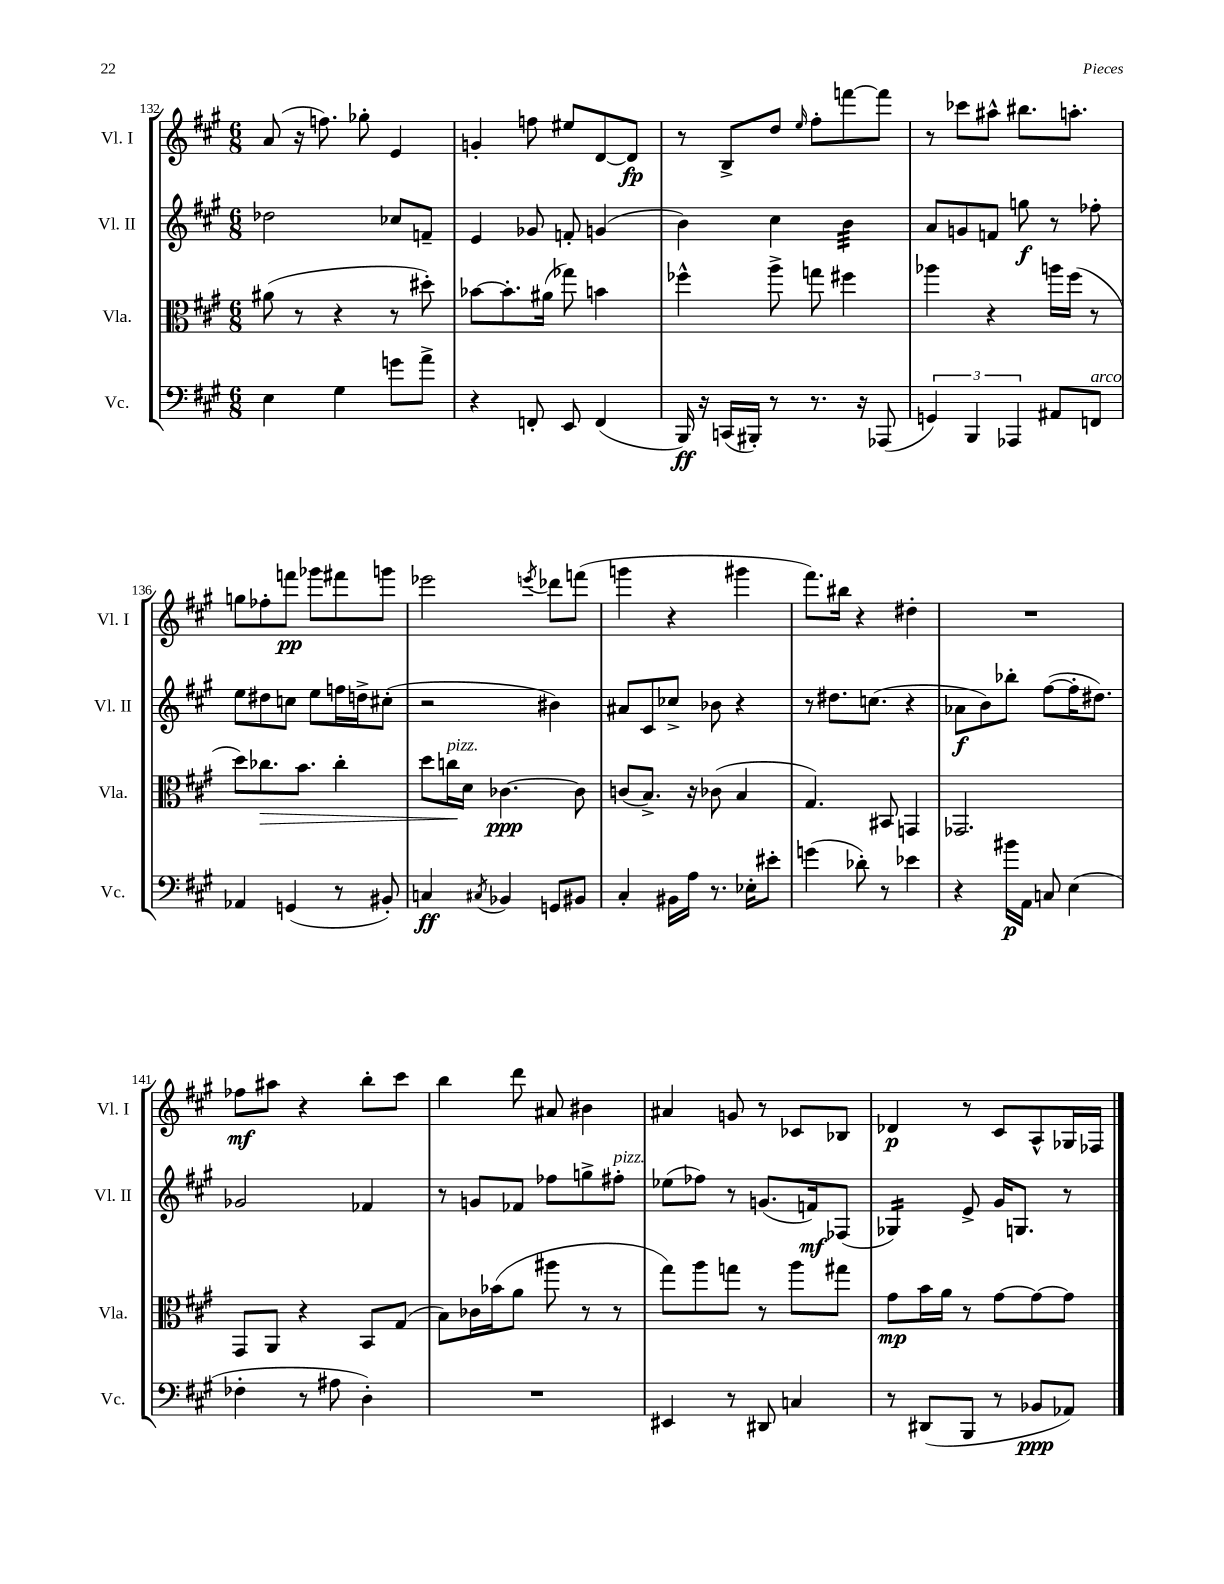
<<
\new StaffGroup <<
\new Staff = "s0" \with { instrumentName = "Vl. I" shortInstrumentName = "Vl. I" } {
    \clef treble \key a \major \numericTimeSignature \time 6/8
    a'8( r16 f''8.) ges''8-. e'4 |
    g'4-. f''8 eis''8 d'8~ d'8\fp |
    r8 b8-> d''8 \grace { e''16 } fis''8-. f'''8~ f'''8 |
    r8 ces'''8 ais''8-^ bis''8. a''8.-. |
    g''8 fes''8-. f'''8\pp ges'''8 fis'''8 g'''8 |
    ees'''2 \acciaccatura { e'''8 } des'''8 f'''8( |
    g'''4 r4 gis'''4 |
    fis'''8.) bis''16 r4 dis''4-. |
    R2. |
    fes''8\mf ais''8 r4 b''8-. cis'''8 |
    b''4 d'''8 ais'8 bis'4 |
    ais'4 g'8 r8 ces'8 bes8 |
    des'4\p r8 cis'8 a8-^ ges16 fes16 \bar "|." |
}
\new Staff = "s1" \with { instrumentName = "Vl. II" shortInstrumentName = "Vl. II" } {
    \clef treble \key a \major \numericTimeSignature \time 6/8
    des''2 ces''8 f'8-- |
    e'4 ges'8 f'8-. g'4( |
    b'4) cis''4 b'4:32 |
    a'8 g'8 f'8 g''8\f r8 fes''8-. |
    e''8 dis''8 c''8 e''8 f''16 d''16-> cis''8-.( |
    r2 bis'4) |
    ais'8 cis'8 ces''8-> bes'8 r4 |
    r8 dis''8. c''8.( r4 |
    aes'8\f b'8) bes''8-. fis''8~( fis''16-. dis''8.) |
    ges'2 fes'4 |
    r8 g'8 fes'8 fes''8 g''8-> fis''8-.^\markup { \italic "pizz." } |
    ees''8( fes''8) r8 g'8.( f'16\mf) fes8( |
    ges4:16) e'8-> gis'16 g8. r8 \bar "|." |
}
\new Staff = "s2" \with { instrumentName = "Vla." shortInstrumentName = "Vla." } {
    \clef alto \key a \major \numericTimeSignature \time 6/8
    ais'8( r8 r4 r8 dis''8-.) |
    bes'8~ bes'8.-. ais'16( ges''8) b'4 |
    fes''4-^ a''8-> g''8 fis''4 |
    aes''4 r4 a''16 fis''16( r8 |
    d''8) ces''8.\> b'8. ces''4-. |
    d''8 c''16\!^\markup { \italic "pizz." } d'16 ces'4.~\ppp ces'8 |
    c'8( b8.->) r16 ces'8( b4 |
    gis4.) bis,8 g,4 |
    ges,2. |
    gis,8 a,8 r4 b,8 gis8( |
    b8) ces'16 bes'16( a'8 ais''8 r8 r8 |
    gis''8) a''8 g''8 r8 a''8 gis''8 |
    gis'8\mp b'16 a'16 r8 gis'8~ gis'8~ gis'8 \bar "|." |
}
\new Staff = "s3" \with { instrumentName = "Vc." shortInstrumentName = "Vc." } {
    \clef bass \key a \major \numericTimeSignature \time 6/8
    e4 gis4 g'8 a'8-> |
    r4 f,8-. e,8 f,4( |
    b,,16\ff) r16 c,16( bis,,16-.) r8 r8. r16 aes,,8( |
    \tuplet 3/2 { g,4) b,,4 aes,,4 } ais,8 f,8^\markup { \italic "arco" } |
    aes,4 g,4( r8 bis,8-.) |
    c4\ff \acciaccatura { cis8 } bes,4 g,8 bis,8 |
    cis4-. bis,16 a16 r8. ees16-. eis'8-. |
    g'4( des'8-.) r8 ees'4 |
    r4 bis'16\p a,16 c8 e4( |
    fes4-. r8 ais8 d4-.) |
    R2. |
    eis,4 r8 dis,8 c4 |
    r8 dis,8( b,,8 r8 bes,8\ppp aes,8) \bar "|." |
}
>>
>>
\layout { \context { \Score currentBarNumber = #132 } }
